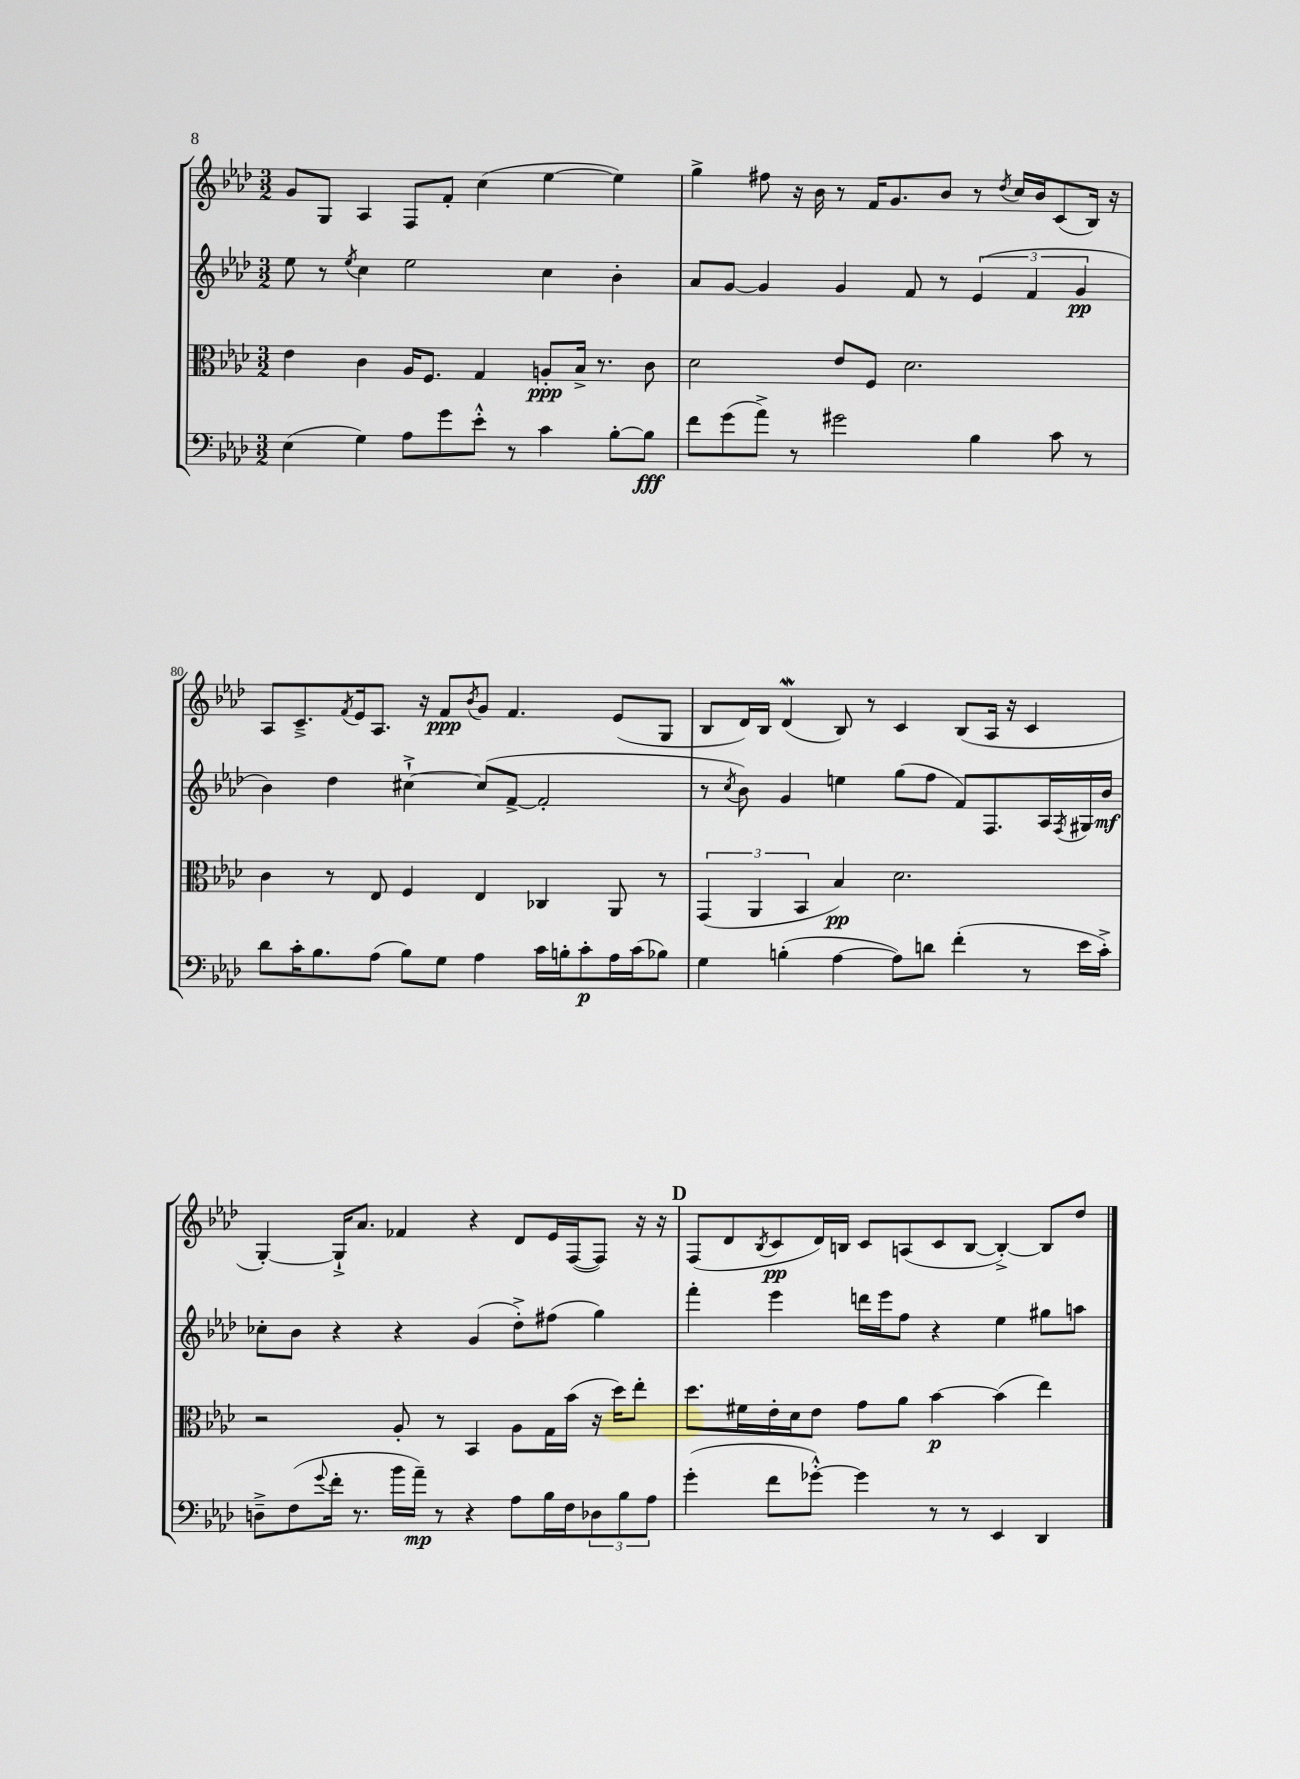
<<
\new StaffGroup <<
\new Staff = "s0" {
    \clef treble \key aes \major \numericTimeSignature \time 3/2
    g'8 g8 aes4 f8 f'8-. c''4( ees''4~ ees''4) |
    g''4-> fis''8 r16 bes'16 r8 f'16 g'8. bes'8 r8 \acciaccatura { des''8 } c''16 bes'16 c'8( bes16) r16 |
    aes8 c'8.---> \acciaccatura { f'8 } ees'16 aes8. r16 f'8\ppp \acciaccatura { bes'8 } g'8 f'4. ees'8( g8 |
    bes8 des'16) bes16 des'4\mordent( bes8) r8 c'4 bes8( aes16 r16 c'4 |
    g4~-.) g16-!-> aes'8. fes'4 r4 des'8 ees'16 f16~( f8) r16 r16 |
    \mark \markup { \bold "D" } f8( des'8 \acciaccatura { bes8 } c'8\pp des'16) b16 c'8 a8( c'8 b8~ b4~-.->) b8 des''8 \bar "|." |
}
\new Staff = "s1" {
    \clef treble \key aes \major \numericTimeSignature \time 3/2
    ees''8 r8 \acciaccatura { ees''8 } c''4 ees''2 c''4 bes'4-. |
    aes'8 g'8~ g'4 g'4 f'8 r8 \tuplet 3/2 { ees'4( f'4 g'4\pp } |
    bes'4) des''4 cis''4~-!-> cis''8( f'8~-> f'2-. |
    r8 \acciaccatura { c''8 } bes'8) g'4 e''4 g''8( f''8 f'8) f8. aes16 \acciaccatura { f8 } gis16 bes'16\mf |
    ces''8-. bes'8 r4 r4 g'4( des''8-.->) fis''8( g''4) |
    \mark \markup { \bold "D" } f'''4-. ees'''4 d'''16 ees'''16 f''8 r4 ees''4 gis''8 a''8 \bar "|." |
}
\new Staff = "s2" {
    \clef alto \key aes \major \numericTimeSignature \time 3/2
    ees'4 c'4 aes16 f8. g4 a8-.\ppp bes16-> r8. c'8 |
    des'2 ees'8 f8 des'2. |
    c'4 r8 ees8 f4 ees4 ces4 aes,8 r8 |
    \tuplet 3/2 { g,4( aes,4 bes,4 } bes4\pp) des'2. |
    r2 aes8-. r8 bes,4 aes8 g16 bes'16( r16 des''16) ees''8-. |
    \mark \markup { \bold "D" } des''8. fis'16 ees'16-. des'16 ees'8 g'8 aes'8 bes'4~\p bes'4( ees''4) \bar "|." |
}
\new Staff = "s3" {
    \clef bass \key aes \major \numericTimeSignature \time 3/2
    ees4( g4) aes8 g'8 ees'8-.-^ r8 c'4 bes8~-. bes8\fff |
    f'8 g'8( aes'8->) r8 gis'2 bes4 c'8 r8 |
    des'8 c'16-. bes8. aes8( bes8) g8 aes4 c'16 b16-. c'8-.\p aes16 c'16( bes8) |
    g4 b4-.( aes4~ aes8) d'8 f'4-.( r8 ees'16 c'16-.->) |
    d8---> f8( \appoggiatura { g'8 } f'16-. r8. bes'16 aes'16--\mp) r8 r4 aes8 bes16 f16 \tuplet 3/2 { des8 bes8 aes8 } |
    \mark \markup { \bold "D" } g'4-.( f'8 ges'8~-.-^) ges'4 r8 r8 ees,4 des,4 \bar "|." |
}
>>
>>
\layout { \context { \Score currentBarNumber = #78 \override BarNumber.break-visibility = ##(#f #t #t) barNumberVisibility = #(every-nth-bar-number-visible 5) } }
